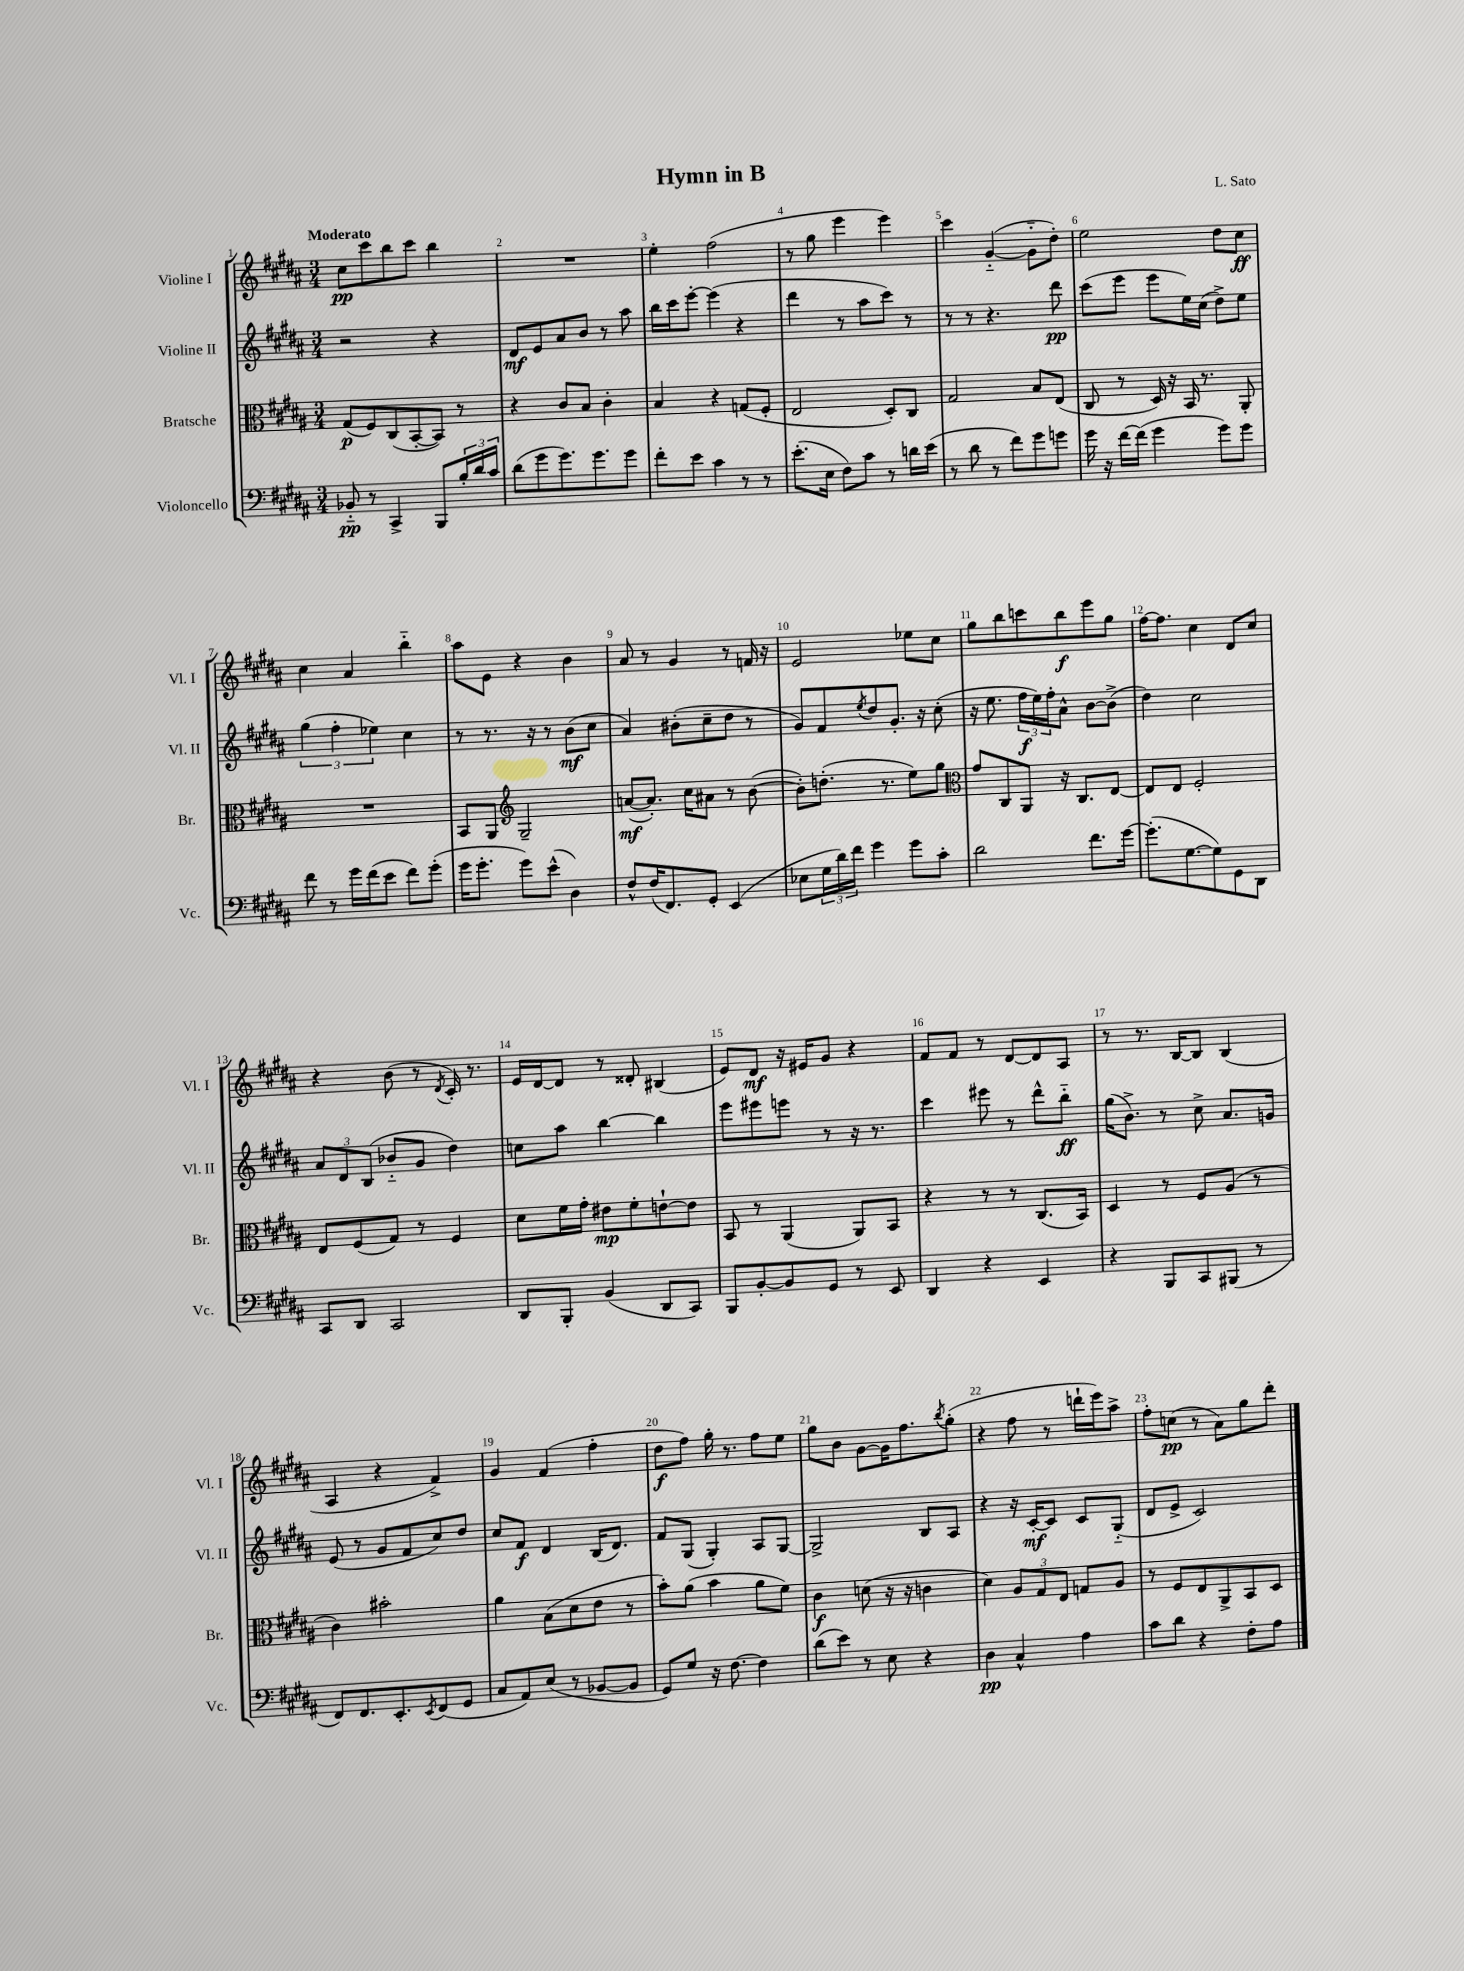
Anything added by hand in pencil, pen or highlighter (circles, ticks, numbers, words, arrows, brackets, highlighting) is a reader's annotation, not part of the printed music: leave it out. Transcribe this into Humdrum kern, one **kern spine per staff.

**kern	**kern	**kern	**kern
*staff4	*staff3	*staff2	*staff1
*clefF4	*clefC3	*clefG2	*clefG2
*k[f#c#g#d#a#]	*k[f#c#g#d#a#]	*k[f#c#g#d#a#]	*k[f#c#g#d#a#]
*M3/4	*M3/4	*M3/4	*M3/4
8BB-'~/	(8G#/L	2r	8cc#\L
8r	8F#/)	.	8ccc#\
4CC#^/	(8C#/	.	8bb\
.	[8BB'/	.	8ccc#\J
8BBB/L	8BB/]J)	4r	4bb\
24B'/L	8r	.	.
24d#/	.	.	.
24c#/JJ	.	.	.
=	=	=	=
(8d#\L	4r	8d#/L	2.r
8g#\	.	8e/	.
8.g#\)	8c#/L	8a#/	.
.	8B/J	8b/J	.
8.g#\	.	.	.
.	4c#'\	8r	.
8g#\J	.	8aa#\	.
=	=	=	=
8f#'\L	4B/	16bb\LL	4ee'\
.	.	16ccc#\J	.
8e\J	.	[8eee'\J	.
4c#\	4r	(4eee\]	(2ff#\
8r	(8G/L	4r	.
8r	8F#'/J	.	.
=	=	=	=
(8.e'\L	2E/	4ddd#\	8r
.	.	.	8gg#\
16E\Jk	.	.	.
8F#\L)	.	8r	4eee\
8c#\J	.	8aa#\L	.
8r	8D#'/L)	8ccc#\J)	4eee\)
16d\LL	8C#/J	8r	.
(16e\JJ	.	.	.
=	=	=	=
8r	2G#/	8r	4ccc#\
8d#\	.	8r	.
8r	.	4.r	([4g#'~/
8f#\L)	.	.	.
8g#\	8B/L	.	8g#'~\]L
8g\J	(8E/J	8ddd#\	8dd#'\J)
=	=	=	=
16g#\	8C#/	(8ccc#\L	2ee\
16r	.	.	.
[16f#\LL	8r	8eee\J	.
(16f#\]JJ	.	.	.
4g#\	16D#/)	8eee\L	.
.	16r	.	.
.	16BB/	16ee\L)	.
.	8.r	(16cc#\JJ	.
8g#\L)	.	8dd#^\L)	8dd#\L
8g#\J	8AA#'/	8ee\J	8cc#\J
=	=	=	=
8f#\	2.r	(6gg#\	4cc#\
8r	.	.	.
.	.	6ff#'\	.
16g#\LL	.	.	4a#/
(16f#\J	.	.	.
.	.	6ee-\)	.
8e\J	.	.	.
8f#\L)	.	4cc#\	4bb'~\
(8g#'\J	.	.	.
=	=	=	=
16g#\LK	8BB/L	8r	8aa#\L
8.g#'\J	.	.	.
.	8AA#/J	8.r	8e\J
*	*clefG2	*	*
8g#\L)	2G#~/	.	4r
.	.	16r	.
(8e^^\J	.	8r	.
4D#\)	.	(8b\L	4b\
.	.	8cc#\J	.
=	=	=	=
8F#^^/L	([8a/L	4a#/)	8a#/
(16F#/K	8.a'/]J)	.	8r
8.FF#/)	.	.	.
.	.	(8b#'\L	4g#/
.	16cc#\LK	.	.
8GG#'/J	8a#\J	8cc#~\	.
(4EE/	8r	8dd#\J	8r
.	([8b\	8r	16f/
.	.	.	16r
=	=	=	=
8E-\L	8b'\]L)	8g#/L)	2e/
24G#\L	(8.dd'\J	8f#/	.
24d#\)	.	.	.
24f#\JJ	.	.	.
.	.	8qee/	.
4g#\	.	8dd#/	.
.	8.r	.	.
.	.	8.g#'/J	.
8g#\L	8ee\L)	.	8ee-\L
.	.	16r	.
8c#'\J	8gg#\J	(8cc#'\	8cc#\J
=	=	=	=
*	*clefC3	*	*
2d#\	8g#/L	16r	8gg#\L
.	.	8.ee\	.
.	8C#/	.	8bb\
.	8AA#/J	24ff#\LL	8ccc\
.	.	24ee\)	.
.	.	24ff#'\J	.
.	16r	8a#^^\J	8bb\
.	8.C#/L	.	.
8.f#\L	.	[8b\L	8eee\
.	[8E/J	(8b^\]J	8gg#\J
[16g#\Jk	.	.	.
=	=	=	=
(8.g#'\]L	8E/]L	4dd#\)	[16ff#\LK
.	.	.	8.ff#\]J
.	8E/J	.	.
[8.G#\	.	.	.
.	2F#'/	2cc#\	4cc#\
8G#\])	.	.	.
8GG#\	.	.	8d#/L
8DD#\J	.	.	8cc#/J
=	=	=	=
8CC#/L	8E/L	12a#/L	4r
.	.	12d#/	.
8DD#/J	(8F#/	.	.
.	.	(12B/J	.
2CC#/	8G#/J)	8b-'~/L	(8b\
.	8r	8g#/J	8r
.	.	.	8qd#/
.	4F#/	4dd#\)	16c#'/)
.	.	.	8.r
=	=	=	=
8DD#/L	8d#\L	8cc\L	16e/LL
.	.	.	[16d#/J
8BBB'/J	16f#\L	8aa#\J	8d#/]J
.	16g#'\JJ	.	.
(4BB/	8e#\L	[4bb\	8r
.	8f#'\	.	8d##'/
8DD#/L	[8e`\	4bb\]	(4B#/
8CC#/J)	8e\]J	.	.
=	=	=	=
8BBB/L	8BB/	8eee\L	8e/L)
[8BB'/	8r	8eee#\	8d#/J
8BB/]	(4AA#/	8eee\J	16r
.	.	.	16e#/LK
8GG#/J	.	8r	8g#/J
8r	8AA#/L)	16r	4r
.	.	8.r	.
8EE/	8BB/J	.	.
=	=	=	=
4DD#/	4r	4ccc#\	8f#/L
.	.	.	8f#/J
4r	8r	8eee#\	8r
.	8r	8r	[8d#/L
4EE/	(8.C#/L	8ddd#^^\L	8d#/]
.	.	8bb'~\J	8A#/J
.	16BB/Jk)	.	.
=	=	=	=
4r	4D#/	(16gg#\LK	8r
.	.	8.b^\J)	.
.	.	.	8.r
8BBB/L	8r	8r	.
.	.	.	[16B/LK
8CC#/	8F#/L	8cc#^\	8B/]J
(8BBB#/J	(8A#/J	8.a#/L	(4B/
8r	8r	.	.
.	.	16g/Jk	.
=	=	=	=
8FF#/L)	4c#\)	(8e/	4A#/
8.FF#/	.	8r	.
.	2b#'\	8g#/L	4r
8.EE'/	.	.	.
.	.	8f#/	.
8qEE/	.	.	.
(8FF#/	.	8cc#/)	4f#^/)
8GG#/J	.	8dd#/J	.
=	=	=	=
8C#/L	4a#\	8cc#/L	4g#/
8AA#/)	.	8f#/J	.
(8E/J	(8B\L	4d#/	(4f#/
8r	8d#\	.	.
[8BB-/L	8e\J	(16B/LK	4ff#'\
.	.	8.d#/J)	.
8BB-/]J	8r	.	.
=	=	=	=
8GG#/L)	8b'\L)	8f#/L	8dd#\L
8G#/J	(8a#\J	(8G#/J	8ff#\J)
16r	4b\	4G#'/)	16gg#'\
[8.F#\	.	.	8.r
4F#\]	8a#\L	8A#/L	8ff#\L
.	8f#\J)	[8G#/J	8ee\J
=	=	=	=
(8d#\L	4c#\	2G#^/]	8gg#\L
8e\J)	.	.	8b\J
8r	(8d\	.	[8g#\L
8E\	16r	.	16g#\]K
.	16r	.	8.ff#\
4r	4c\	8B/L	.
.	.	.	8qbb/
.	.	8A#/J	(8gg#'\J
=	=	=	=
4D#\	4d#\)	4r	4r
4C#^^/	12A#/L	16r	8ff#\
.	.	[16c#'/LK	.
.	12G#/	.	.
.	.	8c#/]J	8r
.	12E/J	.	.
4A#\	8G/L	8c#/L	16ddd`\LL
.	.	.	16eee\J)
.	8A#/J	(8G#'~/J	8aa#^\J
=	=	=	=
8c#\L	8r	8d#/L	8ff#'\L
8d#\J	8F#/L	8e^/J	(8cc\J
4r	8E/	2c#/)	8r
.	8AA#^/	.	8a#\L)
8F#'\L	8BB/	.	8gg#\
8A#\J	8D#/J	.	8ddd#'\J
==	==	==	==
*-	*-	*-	*-
